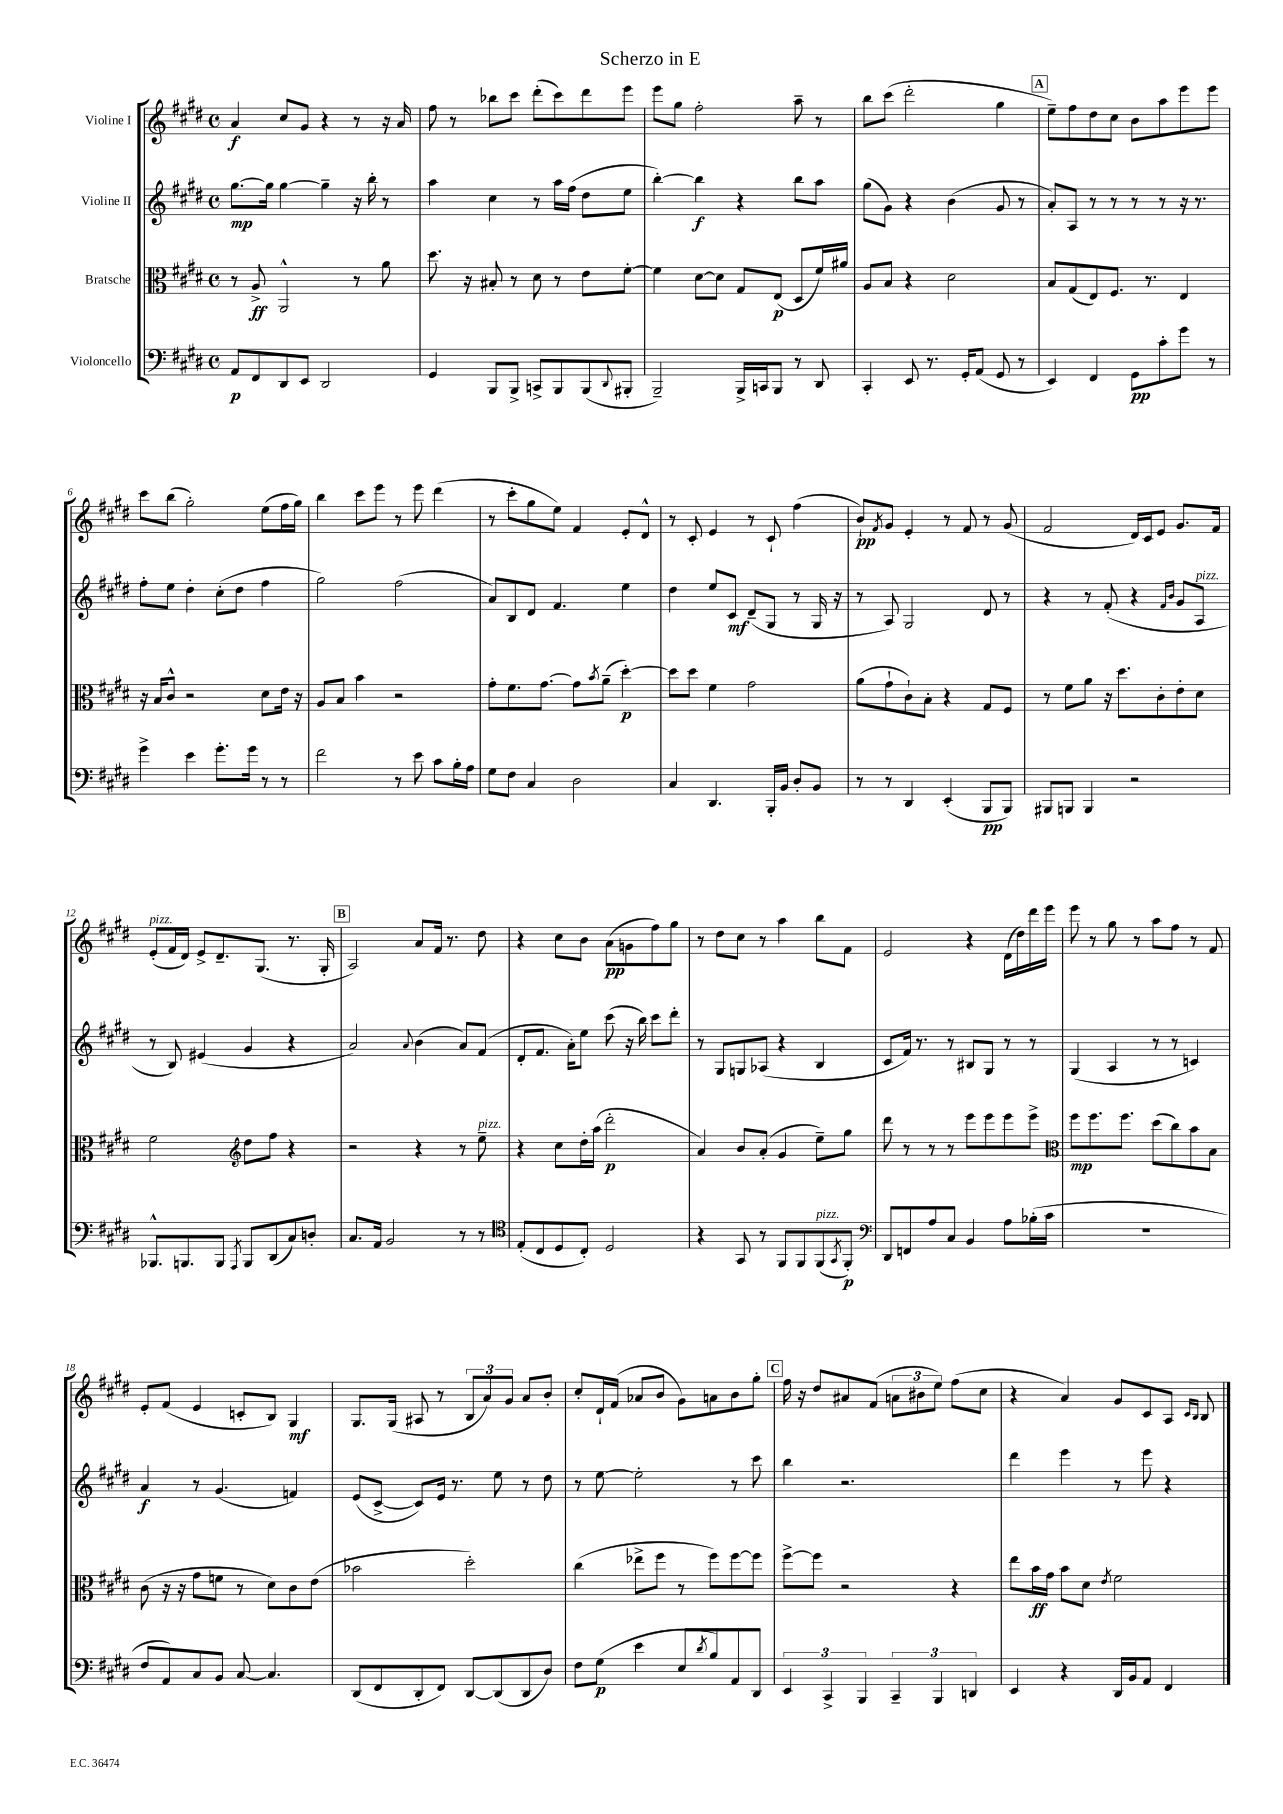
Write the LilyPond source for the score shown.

\header { title = "Scherzo in E" }
<<
\new StaffGroup <<
\new Staff = "s0" \with { instrumentName = "Violine I" } {
    \clef treble \key e \major \defaultTimeSignature \time 4/4
    a'4\f cis''8 gis'8 r4 r8 r16 a'16 |
    fis''8 r8 bes''8 cis'''8 dis'''8-.( cis'''8) dis'''8 e'''8 |
    e'''8 gis''8 fis''2-. a''8-- r8 |
    b''8 cis'''8( dis'''2-. gis''4 |
    \mark \markup { \box "A" } e''8--) fis''8 dis''8 cis''8 b'8 a''8 e'''8 e'''8 |
    cis'''8 b''8( gis''2-.) e''8( fis''16 gis''16) |
    b''4 cis'''8 e'''8 r8 e'''8 dis'''4( |
    r8 cis'''8-. gis''8 e''8) fis'4 e'8-. dis'8-^ |
    r8 cis'8-. e'4 r8 cis'8-! fis''4( |
    b'8-!\pp) \acciaccatura { fis'8 } gis'8 e'4-. r8 fis'8 r8 gis'8( |
    fis'2 dis'16) cis'16 e'8 gis'8. fis'16 |
    e'8-.^\markup { \italic "pizz." }( fis'16 dis'16) e'8-> dis'8.-- gis8.( r8. gis16-. |
    \mark \markup { \box "B" } a2) a'8 fis'16 r8. dis''8 |
    r4 cis''8 b'8 a'8\pp( g'8 fis''8) gis''8 |
    r8 dis''8 cis''8 r8 a''4 b''8 fis'8 |
    e'2 r4 dis'16( dis''16) dis'''16 e'''16 |
    e'''8 r8 gis''8 r8 a''8 fis''8 r8 fis'8 |
    e'8-. fis'8( e'4 c'8-. b8) gis4\mf |
    gis8. gis16( ais8 r8 \tuplet 3/2 { b8 a'8) gis'8 } a'8 b'8-. |
    cis''8-. dis'16-! fis'16( aes'8 b'8 gis'8) a'8 b'8 gis''8-. |
    \mark \markup { \box "C" } fis''16 r16 dis''8 ais'8 fis'8( \tuplet 3/2 { a'8 bis'8 e''8) } fis''8( cis''8 |
    r4 a'4) gis'8 cis'8 a8 \grace { cis'16 b16 } b8 \bar "|." |
}
\new Staff = "s1" \with { instrumentName = "Violine II" } {
    \clef treble \key e \major \defaultTimeSignature \time 4/4
    gis''8.~\mp gis''16 gis''4~ gis''4-- r16 b''16-. r8 |
    a''4 cis''4 r8 a''16 fis''16( dis''8 e''8 |
    b''4~-.) b''4\f r4 b''8 a''8 |
    gis''8( gis'8) r4 b'4( gis'8 r8 |
    \mark \markup { \box "A" } a'8-.) a8 r8 r8 r8 r8 r16 r8. |
    fis''8-. e''8 dis''4-. cis''8-.( dis''8 fis''4 |
    gis''2) fis''2( |
    a'8) b8 dis'8 fis'4. e''4 |
    dis''4 e''8 cis'8\mf dis'8--( gis8 r8 gis16 r16 |
    r8 a8) gis2 dis'8 r8 |
    r4 r8 fis'8-.( r4 \grace { fis'16 b'16 } gis'8 a8^\markup { \italic "pizz." } |
    r8 b8) eis'4( gis'4 r4 |
    \mark \markup { \box "B" } a'2) \appoggiatura { a'8 } b'4( a'8) fis'8( |
    dis'8-. fis'8. a'16-.) e''8 cis'''8( r16 b''16) cis'''8 dis'''8-. |
    r8 gis8 g8 aes8( r4 b4 |
    cis'8 fis'16) r8. r8 bis8 gis8 r8 r8 |
    gis4( a4 r8 r8 c'4) |
    a'4\f r8 gis'4.( f'4) |
    e'8( cis'8~-> cis'8) e'16 r8. e''8 r8 dis''8 |
    r8 e''8~ e''2-. r8 cis'''8 |
    \mark \markup { \box "C" } b''4 r2. |
    dis'''4 e'''4 r8 e'''8 r4 \bar "|." |
}
\new Staff = "s2" \with { instrumentName = "Bratsche" } {
    \clef alto \key e \major \defaultTimeSignature \time 4/4
    r8 a8->\ff a,2-^ r8 a'8 |
    dis''8. r16 bis8-. r8 dis'8 r8 e'8 fis'8~-. |
    fis'4 dis'8~ dis'8 gis8 e8\p( dis8 fis'16) ais'16 |
    a8 b8 r4 dis'2 |
    \mark \markup { \box "A" } b8 gis8( e8) fis8. r8. e4 |
    r16 b16 cis'8-^ r2 dis'8 e'16 r16 |
    a8 b8 b'4 r2 |
    gis'8-. fis'8. gis'8.~ gis'8 \acciaccatura { b'8 } a'8--( dis''4~-.\p) |
    dis''8 dis''8 fis'4 gis'2 |
    a'8( gis'8-! cis'8-!) b8-. r4 gis8 fis8 |
    r8 fis'8 a'8 r16 dis''8. cis'8-. e'8-. dis'8 |
    fis'2 \clef treble dis''8 fis''8 r4 |
    \mark \markup { \box "B" } r2 r4 r8 e''8--^\markup { \italic "pizz." } |
    r4 cis''8 dis''16-. a''16( dis'''2-.\p |
    a'4) b'8 a'8-.( gis'4 e''8--) gis''8 |
    dis'''8 r8 r8 r8 e'''8 e'''8 e'''8 e'''8-> |
    \clef alto fis''8\mp fis''8. fis''8. dis''8( cis''8) b'8 b8 |
    cis'8( r16 r16 gis'8 f'8 r8 dis'8) cis'8 e'8( |
    bes'2 dis''2-.) |
    cis''4( ees''8-> fis''8 r8 fis''8) fis''8~ fis''8 |
    \mark \markup { \box "C" } fis''8~-> fis''8 r2 r4 |
    e''8 b'16\ff gis'16 b'8 dis'8 \acciaccatura { e'8 } fis'2 \bar "|." |
}
\new Staff = "s3" \with { instrumentName = "Violoncello" } {
    \clef bass \key e \major \defaultTimeSignature \time 4/4
    a,8\p fis,8 dis,8 e,8 dis,2 |
    gis,4 b,,8 b,,8-> c,8-> b,,8 b,,8( \appoggiatura { dis,8 } bis,,8-. |
    b,,2--) b,,16-> c,16 b,,8 r8 dis,8 |
    cis,4-. e,8 r8. gis,16-. a,8( gis,8 r8 |
    \mark \markup { \box "A" } e,4) fis,4 gis,8\pp cis'8-. gis'8 r8 |
    gis'4-> e'4 gis'8.-. gis'16 r8 r8 |
    fis'2 r8 e'8 cis'8 b16-. a16 |
    gis8 fis8 cis4 dis2 |
    cis4 dis,4. b,,16-. b,16 dis8-. b,8 |
    r8 r8 dis,4 e,4-.( b,,8\pp b,,8) |
    bis,,8 b,,8 b,,4 r2 |
    bes,,8.-^ b,,8. b,,8 \acciaccatura { a,,8 } b,,8 dis,8( cis8) d8-. |
    \mark \markup { \box "B" } cis8. a,16 b,2 r8 r8 |
    \clef tenor e8-.( cis8 dis8 cis8-.) dis2 |
    r4 gis,8 r8 fis,8 fis,8 fis,8^\markup { \italic "pizz." }( \acciaccatura { gis,8 } fis,8-.\p) |
    \clef bass dis,8 f,8 a8 cis8 b,4 a8 bes16-.( cis'16 |
    R1 |
    fis8 a,8) cis8 b,8 cis8~ cis4. |
    dis,8( fis,8 dis,8-. fis,8) dis,8~ dis,8( dis,8 dis8) |
    fis8 gis8\p( e'4 e8 \acciaccatura { dis'8 } b8) a,8 dis,8 |
    \mark \markup { \box "C" } \tuplet 3/2 { e,4 cis,4-> b,,4 } \tuplet 3/2 { cis,4-- b,,4 d,4 } |
    e,4 r4 dis,16 b,16 a,8 fis,4 \bar "|." |
}
>>
>>
